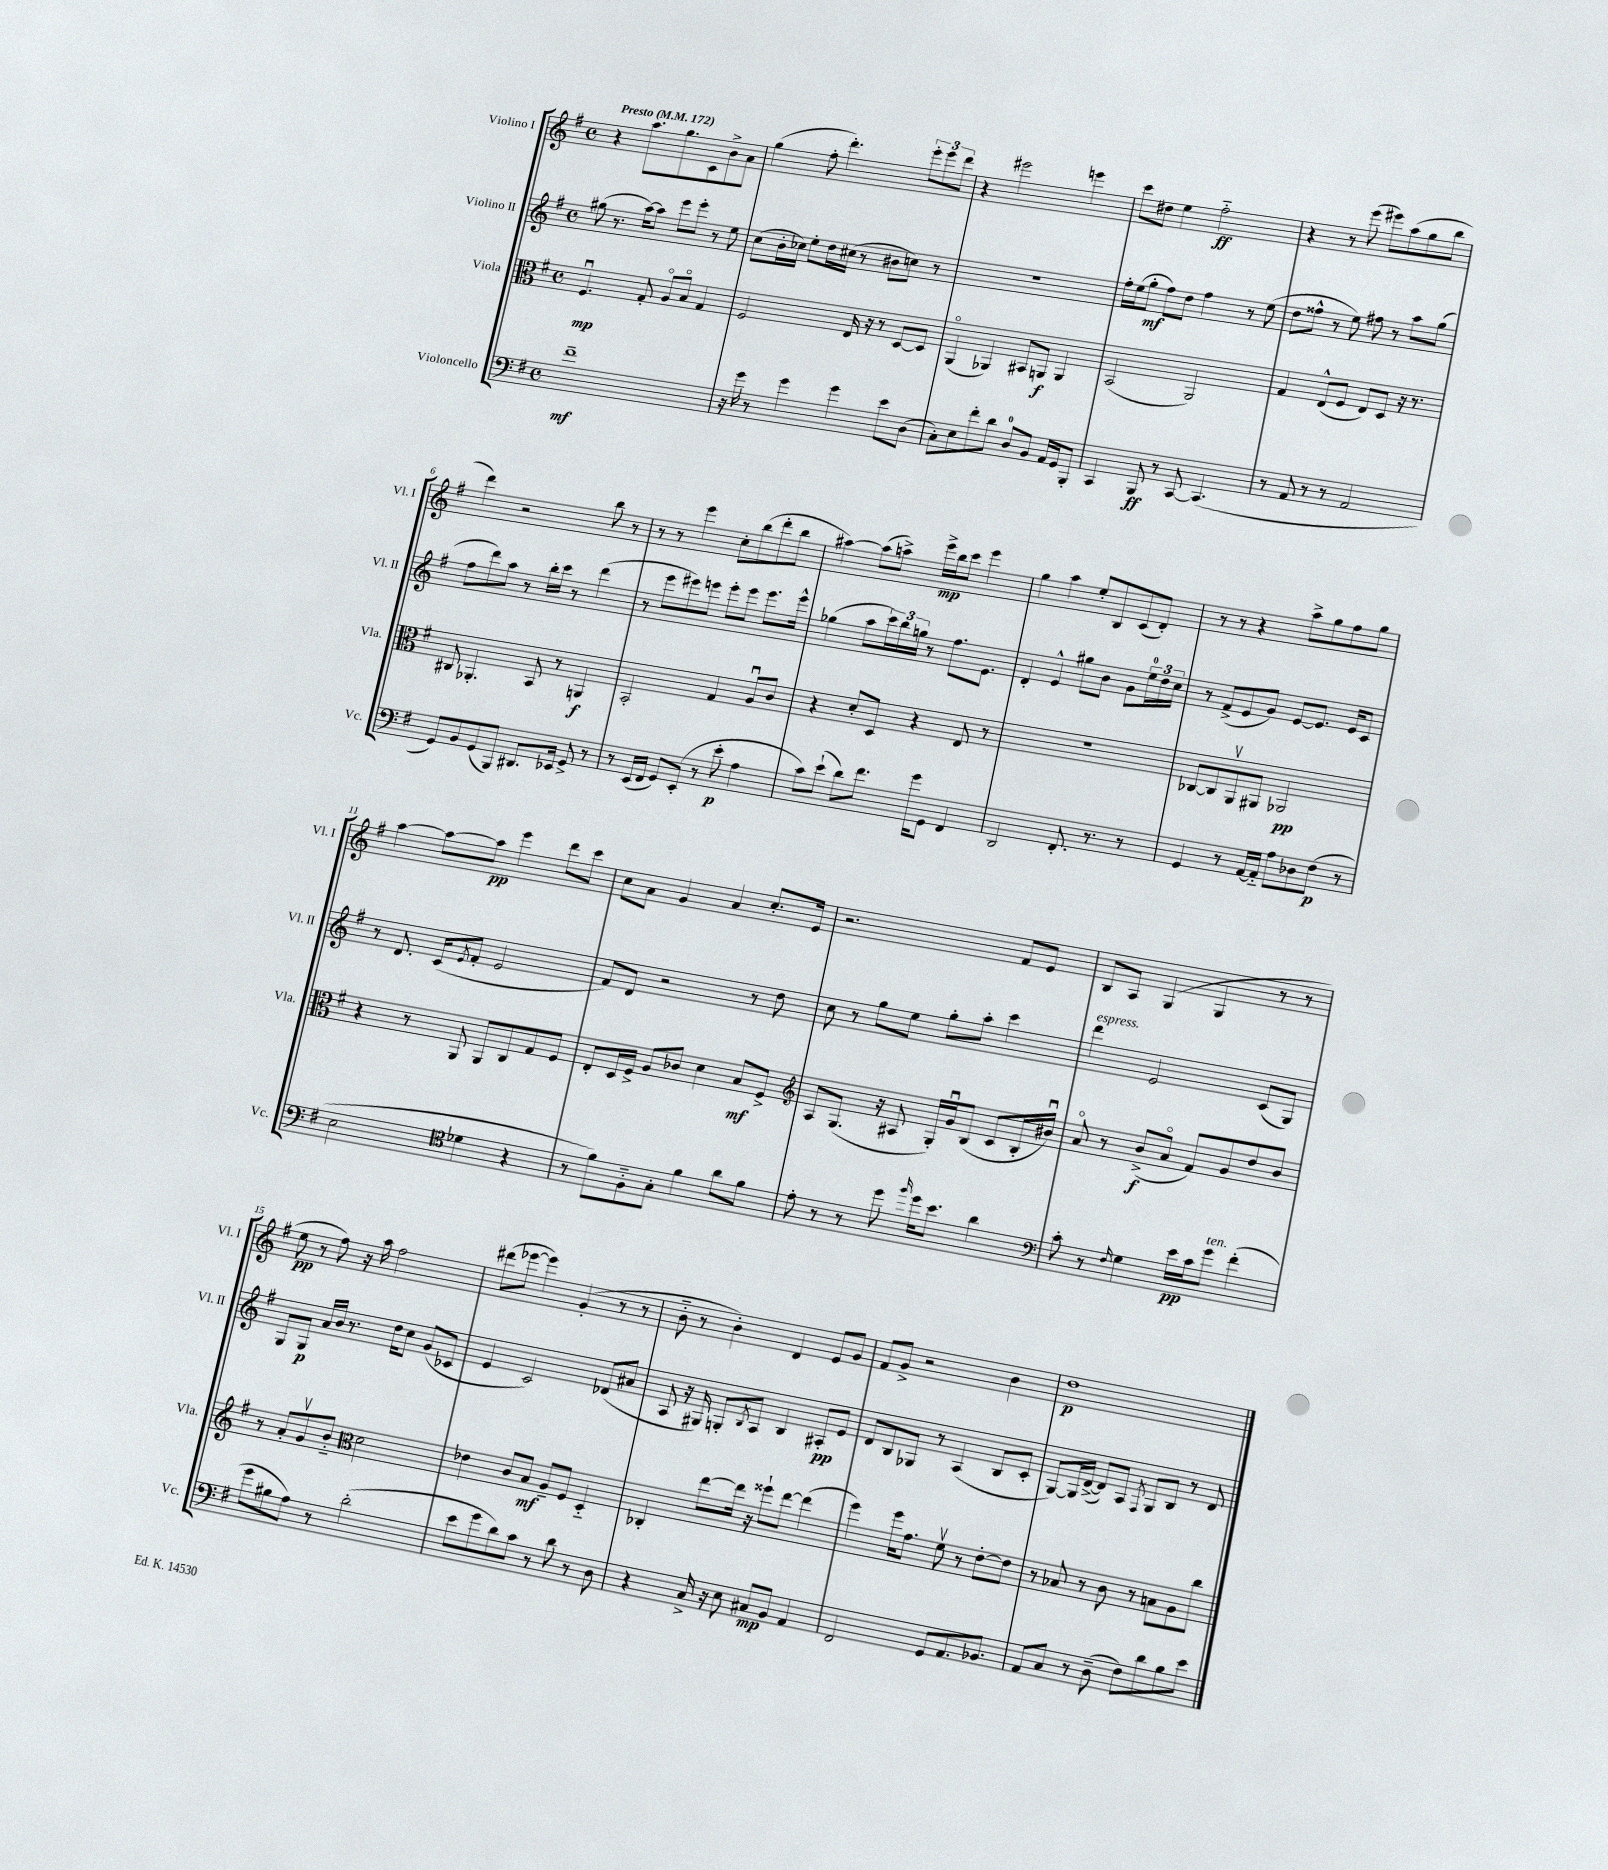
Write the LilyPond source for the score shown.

<<
\new StaffGroup <<
\new Staff = "s0" \with { instrumentName = "Violino I" shortInstrumentName = "Vl. I" } {
    \clef treble \key g \major \defaultTimeSignature \time 4/4 \tempo "Presto" 4 = 172
    r4 a''8. g''8. c'8 b'8-> a'8 |
    g''4( fis''8-. d'''4.-.) \tuplet 3/2 { e'''8-. e'''8 d'''8 } |
    r4 eis'''2 e'''4 |
    c'''8 dis''8 e''4 fis''2-_\ff |
    r4 r8 e'''8( eis'''8) a''8( g''8 b''8 |
    d'''4) r2 b''8 r8 |
    r8 r8 e'''4 c''8-. b''8( d'''8-. b''8 |
    ais''4~) ais''8( a''8->) e'''16->\mp b''16 c'''8 e'''4 |
    g''4 a''4 e''8-. b8 c'8( d'8-.) |
    r8 r8 r4 a''8-> g''8 fis''8 g''8 |
    a''4~ a''8~ a''8\pp e'''4 d'''8 c'''8 |
    c''8 a'8 g'4 a'4 c''8.-. e'16 |
    r2. fis'8 e'8 |
    b8 a8 g4( g4 r8 r8 |
    e''8\pp r8 fis''8) r16 a''16 fis''2 |
    dis'''8( ees'''8~ ees'''4) g'4-.( r8 r8 |
    b'8-_ r8 b'4-.) d'4 e'8 g'8 |
    fis'8 g'8-> r2 b'4 |
    d''1\p \bar "|." |
}
\new Staff = "s1" \with { instrumentName = "Violino II" shortInstrumentName = "Vl. II" } {
    \clef treble \key g \major \defaultTimeSignature \time 4/4
    gis''8( r8. a''16~) a''8 e'''8 e'''8-. r8 e''8 |
    c''8( b'16-. ces''16) e''8-. d''16 cis''16( r8 bis'8 c''8) r8 |
    R1 |
    fis''16-. e''16( g''8-.\mf fis''8) d''8 fis''4 r8 e''8( |
    d''8 fisis''8-^ r8 e''8) fis''8 r8 a''8 g''8( |
    fis''8 d'''8) a''8 r8 b''16-. c'''16 r8 d'''4( |
    r8 e'''8 eis'''8) e'''8 e'''8-. e'''8 e'''8. e'''16-^ |
    ges''4( a''8 \tuplet 3/2 { c'''16) b''16 g''16 } r8 fis''8. e'8. |
    d'4-. e'4-^ gis''8 b'8 g'8 \tuplet 3/2 { e''16-0 d''16 c''16 } |
    r8 fis'8->( e'8 g'8) e'8~ e'8. e'16 c'8 |
    r8 d'8. c'16( \acciaccatura { e'8 } fis'8-. e'2 |
    fis'8) d'8 r2 r8 d''8 |
    c''8 r8 g''8 e''8 g''8-. a''8-. c'''4 |
    d'''4^\markup { \italic "espress." } e'2 c'8( g8) |
    g8 g8\p a'16 b'16 r8. d''16 c''8 g'8( ces'8 |
    e'4 c'2) des'8( ais'8 |
    a8 r16 gis16) g8-. \acciaccatura { b8 } a8 b4 ais8-.\pp e'8 |
    d'8 b8 ges8 r8 a4( b8 c'8-. |
    g8~) g16 d'16~->( d'8) a8 \acciaccatura { fis8 } g8 b8 r8 d'8 \bar "|." |
}
\new Staff = "s2" \with { instrumentName = "Viola" shortInstrumentName = "Vla." } {
    \clef alto \key g \major \defaultTimeSignature \time 4/4
    fis4.\downbow\mp g8-. a8\flageolet b8\flageolet g4 |
    fis2 e16 r16 r8 d8~ d8 |
    a,4\flageolet( aes,4) bis,8 a,8\f a,4 |
    b,2( a,2) |
    g4 e8-^( fis8 e8) d8 r16 r8. |
    cis8 aes,4.-. b,8 r8 a,4\f |
    b,2-. g4 a8\downbow c'8 |
    r4 d'8-. d8 r4 e8 r8 |
    R1 |
    ces8~ ces8 a,8\upbow ais,8 aes,2\pp |
    r4 r8 a,8 a,8 c8 g8 fis8 |
    e8-. d16 fis16-> a8 ces'8 d'4 b8\mf fis8-> |
    \clef treble a8 g8.( r16 ais8 g16-.) g'16\downbow b8( c'8 b16-. bis'16\downbow) |
    a'8\flageolet r8 b'8->\f( a'8\flageolet fis'8) g'8 d''8 b'8 |
    r8 a'8-. g'8\upbow b'8-_ \clef alto d'2 |
    ees'4 c'8 b8\mf a8-- fis8 d4-_ |
    ces4-. e''8~ e''16 r16 fisis''8-! e''8~ e''4( |
    fis''4) fis''16 g'8. fis'8\upbow r8 e'8~-. e'8 |
    r8 bes8 r8 c'8 r8 b8 a8 c''8 \bar "|." |
}
\new Staff = "s3" \with { instrumentName = "Violoncello" shortInstrumentName = "Vc." } {
    \clef bass \key g \major \defaultTimeSignature \time 4/4
    fis'1--\mf |
    r16 g'16 r8 g'4 g'4 e'8 d8( |
    c8-.) e8 fis'8-. d'8 d8-0 b,8 a,16 g,16 b,,8-. |
    c,4 b,,8\ff r8 c,8~ c,4.( |
    r8 a,8 r8 r8 a,2 |
    g,8) b,8 g,8( b,,8) dis,8. ees,16 g,8-> r8 |
    r8 e,16( fis,16 g,8) e,8-.( r8 e'8-.\p a4 |
    c'8) e'8-!( d'8) fis'8. g'16 g,8 fis,4 |
    d,2 fis,8.-. r8. r8 |
    g,4 r8 a,16~ a,16-_ a8 des8 fis8\p( r8 |
    e2 \clef tenor des'4 r4 |
    r8 fis'8) fis8-_ g8-. fis'4 a'8 fis'8 |
    e'8-. r8 r8 d''8 \grace { fis''16 } d''16 b'8. a'4 |
    \clef bass c'8-. r8 \grace { fis16 } g4 e'16\pp c'16 g'8^\markup { \italic "ten." } fis'4-.( |
    g'8 bis8 a8) r8 d'2-.( |
    e'8 g'8 d'8) c'8 r8 d'8 r8 d8 |
    r4 c16-> r16 e8 cis8\mp b,8 a,4 |
    fis,2 g,8 a,8. bes,8. |
    a,8 c8 r8 d8--( fis8) d'8 b8 e'8 \bar "|." |
}
>>
>>
